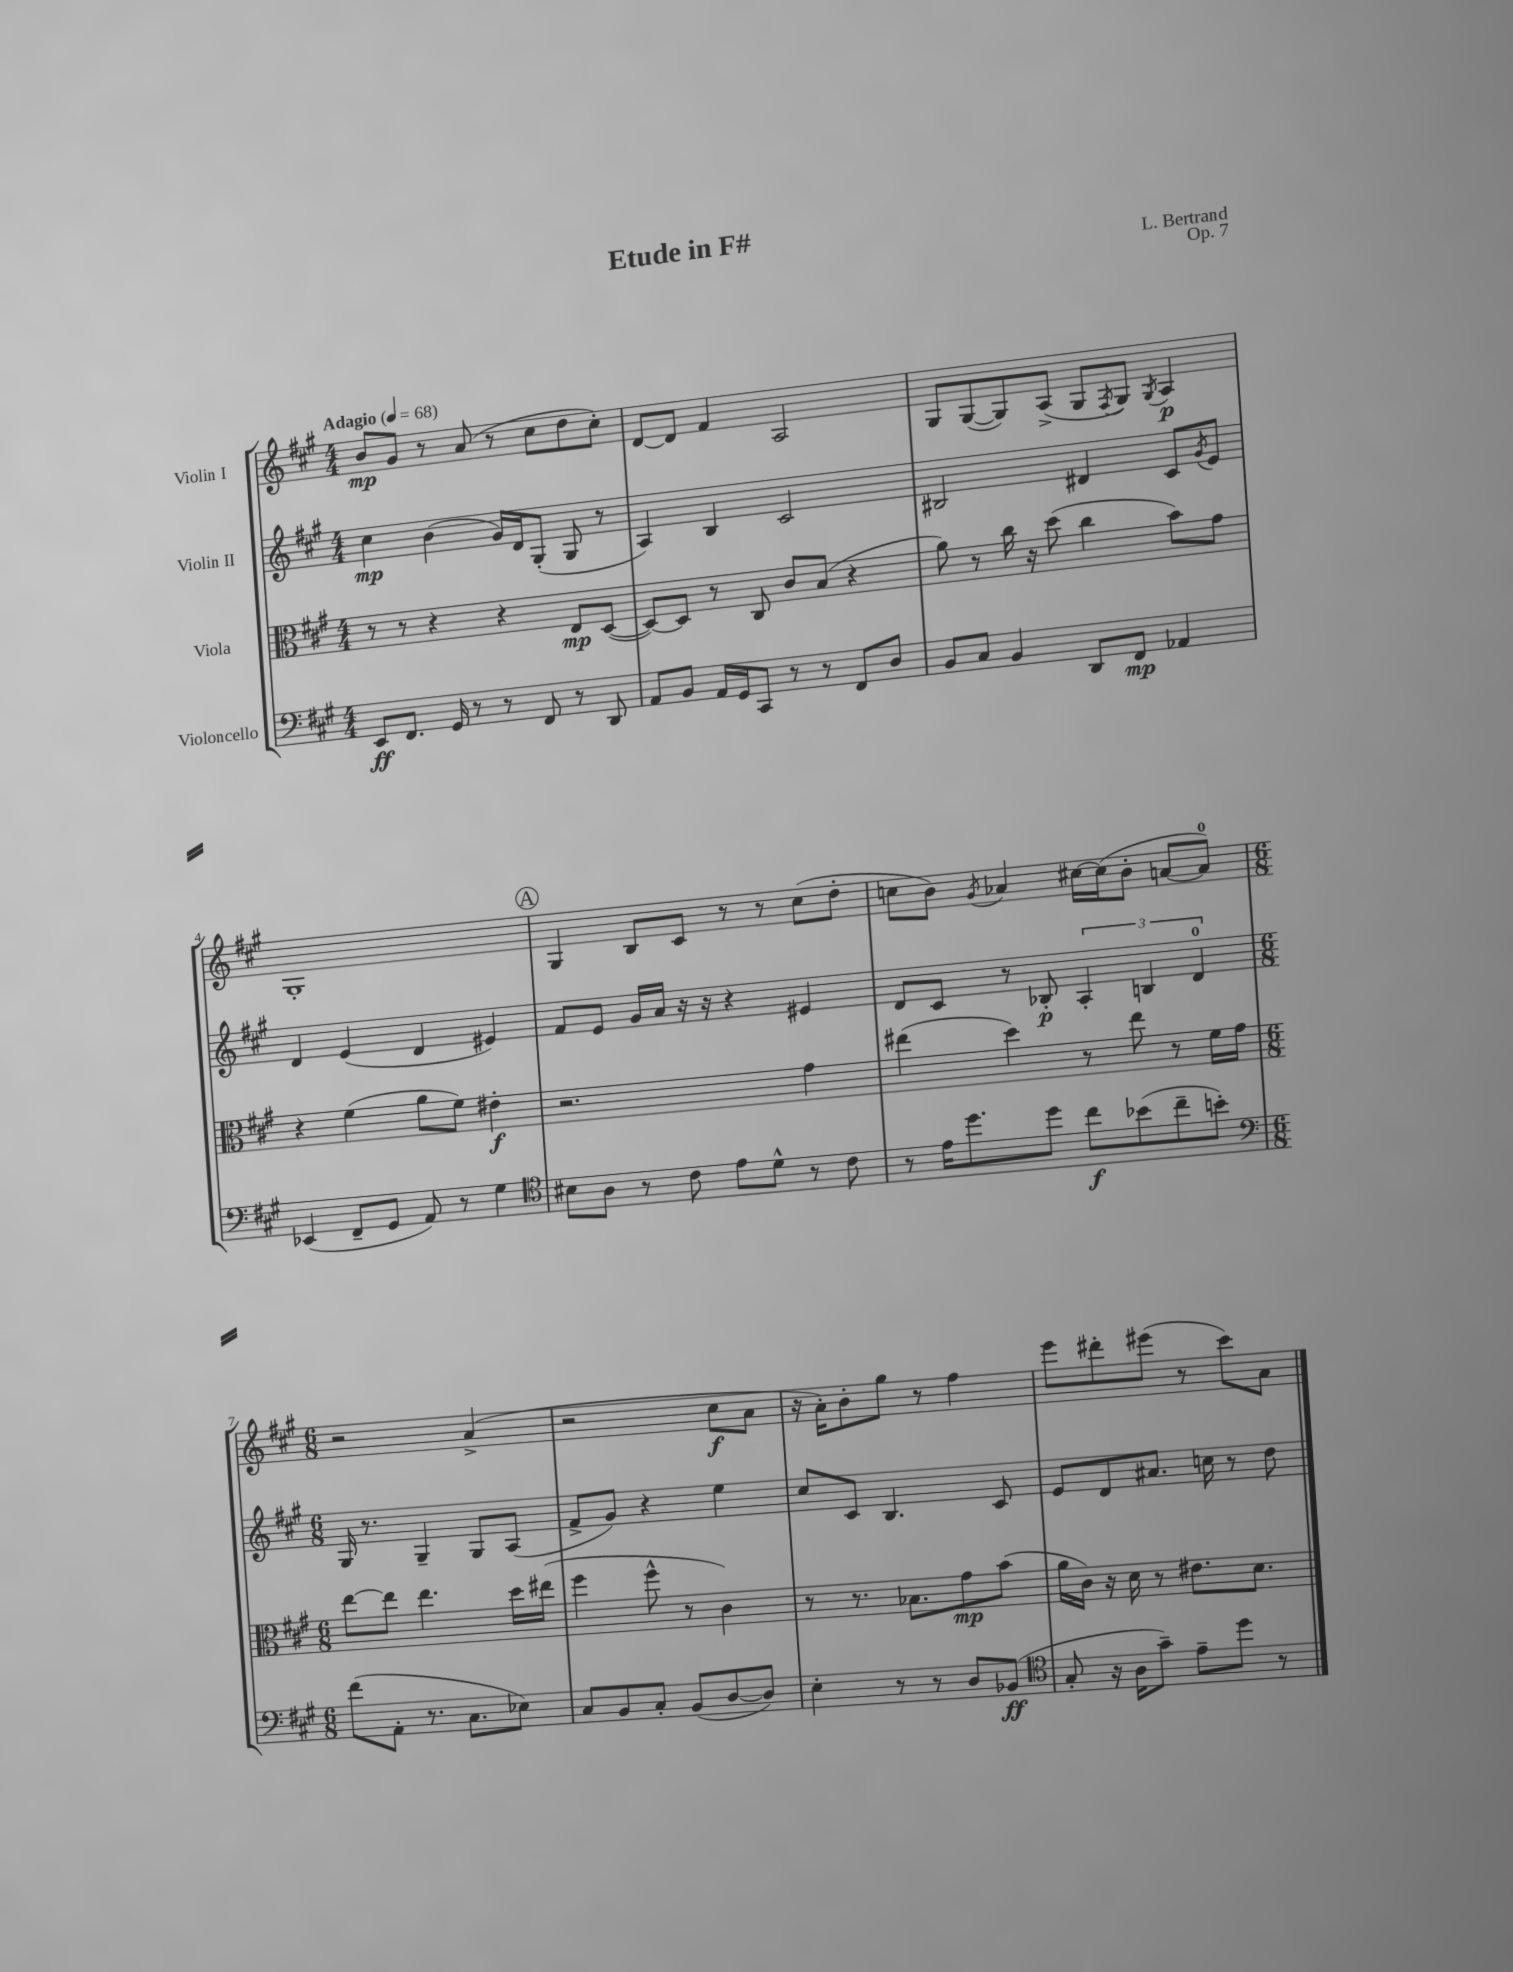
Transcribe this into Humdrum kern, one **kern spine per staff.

**kern	**dynam	**kern	**dynam	**kern	**dynam	**kern	**dynam
*part4	*part4	*part3	*part3	*part2	*part2	*part1	*part1
*staff4	*staff4	*staff3	*staff3	*staff2	*staff2	*staff1	*staff1
*I"Violoncello	*	*I"Viola	*	*I"Violin II	*	*I"Violin I	*
*clefF4	*	*clefC3	*	*clefG2	*	*clefG2	*
*k[f#c#g#]	*	*k[f#c#g#]	*	*k[f#c#g#]	*	*k[f#c#g#]	*
*M4/4	*	*M4/4	*	*M4/4	*	*M4/4	*
*MM68	*	*MM68	*	*MM68	*	*MM68	*
=1	=1	=1	=1	=1	=1	=1	=1
!	!	!	!	!	!	!LO:TX:a:B:t=Adagio	!
8EE/L	ff	8r	.	4cc#\	mp	8b/L	mp
8.FF#/J	.	8r	.	.	.	8g#/J	.
.	.	4r	.	(4b\	.	8r	.
16GG#/	.	.	.	.	.	.	.
8r	.	.	.	.	.	(8a/	.
8r	.	4r	.	16g#/LL)	.	8r	.
.	.	.	.	16d/J	.	.	.
8FF#/	.	.	.	(8G#'/J	.	8cc#\L	.
8r	.	8E/L	mp	8G#/	.	8dd\	.
8DD/	.	([8D/J	.	8r	.	8cc#'\J)	.
=2	=2	=2	=2	=2	=2	=2	=2
8AA/L	.	8D/L_)	.	4A/)	.	[8d/L	.
8BB/J	.	8D/J]	.	.	.	8d/J]	.
16AA/LL	.	8r	.	4B/	.	4f#/	.
16GG#/J	.	.	.	.	.	.	.
8CC#/J	.	8C#/	.	.	.	.	.
8r	.	8c#/L	.	2c#/	.	2A/	.
8r	.	(8B/J	.	.	.	.	.
8FF#/L	.	4r	.	.	.	.	.
8D/J	.	.	.	.	.	.	.
=3	=3	=3	=3	=3	=3	=3	=3
8BB/L	.	8a\)	.	2B#X/	.	8G#/L	.
8C#/J	.	8r	.	.	.	([8G#/	.
4BB/	.	16cc#\	.	.	.	8G#/])	.
.	.	16r	.	.	.	.	.
.	.	(8dd\	.	.	.	(8A^/J	.
8DD/L	.	4cc#\	.	4d#X/	.	8G#/L	.
.	.	.	.	.	.	8qF#/	.
8FF#/J	mp	.	.	.	.	8G#/J)	.
.	.	.	.	.	.	8qG#/	.
4AA-X/	.	8b\L)	.	8c#/L	.	4A/	p
.	.	.	.	8qg#/	.	.	.
.	.	8g#\J	.	8e/J	.	.	.
!!LO:LB:g=z
=4	=4	=4	=4	=4	=4	=4	=4
(4EE-X/	.	4r	.	4d/	.	1G#'	.
8FF#~/L	.	(4f#\	.	(4e/	.	.	.
8GG#/J	.	.	.	.	.	.	.
8AA/)	.	8a\L	.	4d/	.	.	.
8r	.	8f#\J)	.	.	.	.	.
4G#\	.	4e#X'\	f	4e#X/)	.	.	.
!!LO:REH:place=s1:t=A
=5	=5	=5	=5	=5	=5	=5	=5
*clefC4	*	*	*	*	*	*	*
8B#X\L	.	2.r	.	8f#/L	.	4G#/	.
8A\J	.	.	.	8e/J	.	.	.
8r	.	.	.	16g#/LL	.	8B/L	.
.	.	.	.	16a/JJ	.	.	.
8c#\	.	.	.	16r	.	8c#/J	.
.	.	.	.	16r	.	.	.
8e\L	.	.	.	4r	.	8r	.
8d^^\J	.	.	.	.	.	8r	.
8r	.	4g#\	.	4e#X/	.	(8cc#\L	.
8c#\	.	.	.	.	.	8dd'\J	.
=6	=6	=6	=6	=6	=6	=6	=6
8r	.	(4ee#X\	.	8d/L	.	8ccn\L	.
16e\KL	.	.	.	8c#/J	.	8b\J)	.
8.dd\	.	.	.	.	.	.	.
.	.	.	.	.	.	8qg#/	.
.	.	4dd\)	.	8r	.	4a-X/	.
8dd\J	.	.	.	8B-X'/	p	.	.
8cc#\L	f	8r	.	6A'/	.	[16cc#X\LL	.
.	.	.	.	.	.	(16cc#\J]	.
(8b-X\	.	8ee#\	.	.	.	8b'\J	.
.	.	.	.	6Bn/	.	.	.
8cc#~\	.	8r	.	.	.	[8an/L	.
.	.	.	.	6d/	.	.	.
8bn'\J)	.	16f#\LL	.	.	.	8a/J])	.
.	.	16g#\JJ	.	.	.	.	.
!!LO:LB:g=z
=7	=7	=7	=7	=7	=7	=7	=7
*clefF4	*	*	*	*	*	*	*
*M6/8	*	*M6/8	*	*M6/8	*	*M6/8	*
(8f#\L	.	[8ee\L	.	16G#/	.	2r	.
.	.	.	.	8.r	.	.	.
8AA'\J	.	8ee\J]	.	.	.	.	.
8.r	.	4.ee\	.	4G#~/	.	.	.
8.C#\L	.	.	.	.	.	.	.
.	.	.	.	8G#/L	.	(4a^/	.
8E-X\J)	.	16dd\LL	.	(8A/J	.	.	.
.	.	(16ee#X\JJ	.	.	.	.	.
=8	=8	=8	=8	=8	=8	=8	=8
8C#/L	.	4ff#\	.	8f#^/L	.	2r	.
8BB/	.	.	.	8g#/J)	.	.	.
8C#'/J	.	8ff#^^\	.	4r	.	.	.
(8BB/L	.	8r	.	.	.	.	.
[8D/	.	4c#\)	.	4ee\	.	8cc#\L	f
8D/J])	.	.	.	.	.	8a\J	.
=9	=9	=9	=9	=9	=9	=9	=9
4E'\	.	8r	.	8cc#/L	.	16r	.
.	.	.	.	.	.	16a'\KL)	.
.	.	8.r	.	8c#/J	.	8b'\	.
8r	.	.	.	4.B/	.	8gg#\J	.
.	.	8.B-X\L	.	.	.	.	.
8r	.	.	.	.	.	8r	.
8D/L	.	8g#\	mp	.	.	4ff#\	.
(8BB-X/J	ff	(8b\J	.	8c#/	.	.	.
=10	=10	=10	=10	=10	=10	=10	=10
*clefC4	*	*	*	*	*	*	*
8G#'/	.	16a\LL	.	8e/L	.	8eee\L	.
.	.	16c#\JJ)	.	.	.	.	.
16r	.	16r	.	8d/	.	8ddd#X'\	.
16A\KL	.	16d\	.	.	.	.	.
8g#~\J)	.	8r	.	8.a#X/J	.	(8eee#X\J	.
8e~\L	.	8.e#X\L	.	.	.	8r	.
.	.	.	.	16ccn\	.	.	.
8dd\J	.	.	.	8r	.	8ccc#\L)	.
.	.	8.d\J	.	.	.	.	.
8r	.	.	.	8dd\	.	8a\J	.
==	==	==	==	==	==	==	==
*-	*-	*-	*-	*-	*-	*-	*-
